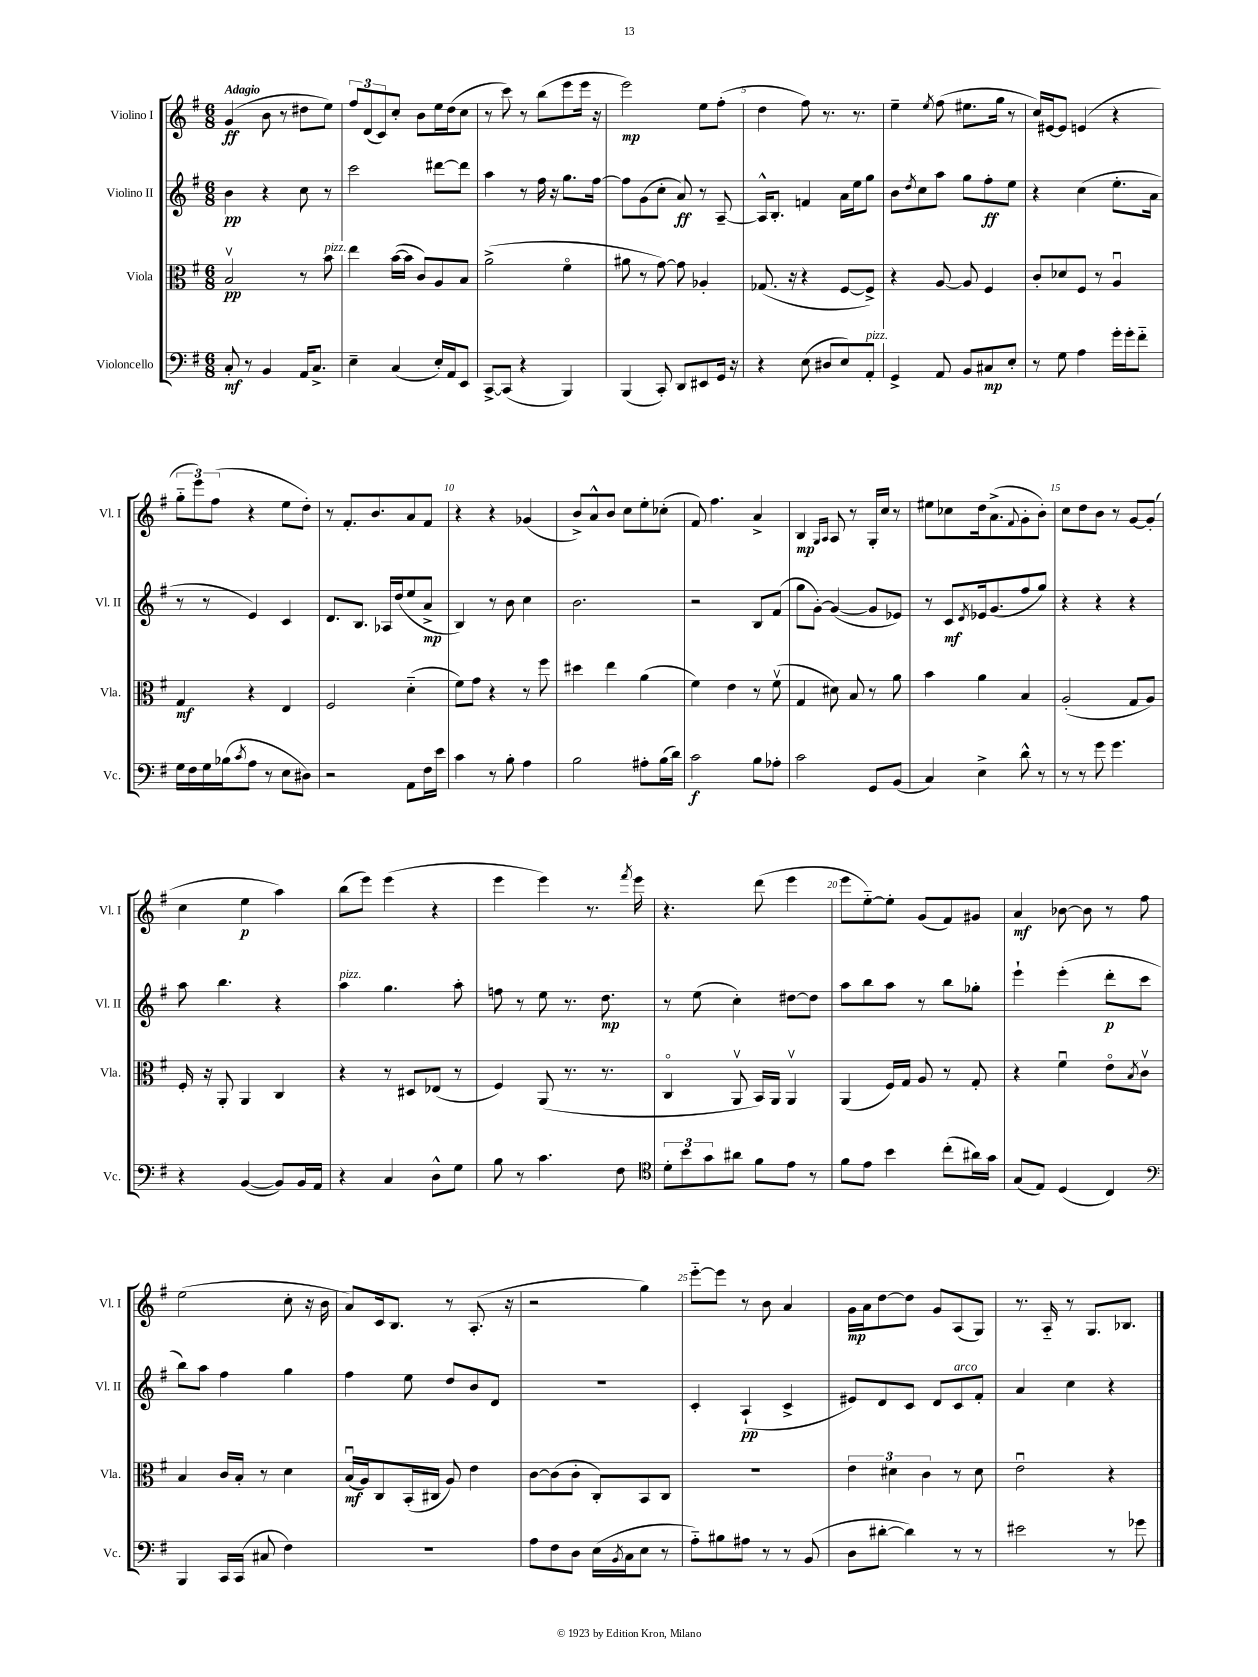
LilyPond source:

<<
\new StaffGroup <<
\new Staff = "s0" \with { instrumentName = "Violino I" shortInstrumentName = "Vl. I" } {
    \clef treble \key g \major \numericTimeSignature \time 6/8 \tempo "Adagio"
    g'4\ff( b'8 r8 dis''8 e''8) |
    \tuplet 3/2 { fis''8 d'8( c'8) } c''8-. b'8 e''16 d''16( c''8 |
    r8 c'''8) r8 b''8( e'''8 e'''16 r16 |
    e'''2\mp) e''8 fis''8-.( |
    d''4 fis''8) r8. r8. |
    e''4-- \acciaccatura { e''8 } fis''8( eis''8. g''16 r8 |
    c''16) eis'16~ eis'8 e'4( r4 |
    \tuplet 3/2 { g''8-_ e'''8) fis''8( } r4 e''8 d''8-.) |
    r8 fis'8.-. b'8. a'8 fis'8 |
    r4 r4 ges'4( |
    b'8->) a'8-^ b'8 c''8 e''8-. ces''8-.( |
    fis'8) fis''4. a'4-> |
    b4\mp \grace { g16 a16 } a8 r8 g16-. c''16 r8 |
    eis''8 ces''8 d''16 a'8.->( \appoggiatura { fis'8 } g'8-. b'8-.) |
    c''8 d''8 b'8 r8 g'8~ g'8-.( |
    c''4 e''4\p a''4) |
    b''8( e'''8) e'''4( r4 |
    e'''4 e'''4) r8. \acciaccatura { fis'''8 } e'''16 |
    r4. d'''8( e'''4 |
    e'''8 e''8~-_) e''8-. g'8( fis'8) gis'8 |
    a'4\mf bes'8~ bes'8 r8 fis''8 |
    e''2( c''8-. r16 b'16 |
    a'8) c'16 b8. r8 a8.-.( r16 |
    r2 g''4) |
    e'''8~-_ e'''8 r8 b'8 a'4 |
    g'16\mp a'16 d''8~ d''8 g'8 a8( g8) |
    r8. a16-_ r8 g8. bes8. \bar "|." |
}
\new Staff = "s1" \with { instrumentName = "Violino II" shortInstrumentName = "Vl. II" } {
    \clef treble \key g \major \numericTimeSignature \time 6/8
    b'4\pp r4 c''8 r8 |
    c'''2 dis'''8~ dis'''8 |
    a''4 r8 fis''16 r16 g''8. fis''16~ |
    fis''8 g'8( c''8-. a'8\ff) r8 a8~-- |
    a16-^ b8.-. f'4 a'16 e''16 g''8 |
    b'8 \acciaccatura { d''8 } c''8 a''8 g''8 fis''8-.\ff e''8 |
    r4 c''4( e''8.-. a'16 |
    r8 r8 e'4) c'4 |
    d'8. b8. aes16 d''16( e''8 a'8->\mp |
    b4) r8 b'8 c''4 |
    b'2. |
    r2 b8 fis'8( |
    g''8 g'8~-.) g'4~( g'8 ees'8) |
    r8 c'8\mf \acciaccatura { d'8 } ees'16 g'8.( fis''8 g''8) |
    r4 r4 r4 |
    a''8 b''4. r4 |
    a''4^\markup { \italic "pizz." } g''4. a''8-. |
    f''8 r8 e''8 r8. d''8.\mp |
    r8 e''8( c''4-.) dis''8~ dis''8 |
    a''8 b''8 a''8 r8 b''8 ges''8-. |
    e'''4-! e'''4-.( d'''8-.\p c'''8 |
    b''8) a''8 fis''4 g''4 |
    fis''4 e''8 d''8 b'8 d'8 |
    R2. |
    c'4-. a4-!\pp( c'4-> |
    eis'8) d'8 c'8 d'8 c'8^\markup { \italic "arco" } fis'8-. |
    a'4 c''4 r4 \bar "|." |
}
\new Staff = "s2" \with { instrumentName = "Viola" shortInstrumentName = "Vla." } {
    \clef alto \key g \major \numericTimeSignature \time 6/8
    b2\upbow\pp r8 b'8^\markup { \italic "pizz." } |
    e''4 b'16~( b'16 c'8) a8 b8 |
    a'2->( fis'4\flageolet |
    ais'8 r8 g'8~) g'8 aes4-. |
    ges8.( r16 r4 fis8~ fis8->) |
    r4 a8~ a8 fis4 |
    c'8-. des'8 fis8 r8 a4\downbow |
    g4\mf r4 e4 |
    fis2 d'4-_( |
    fis'8) g'8 r4 r8 fis''8 |
    dis''4 e''4 a'4( |
    fis'4) e'4 r8 fis'8\upbow( |
    g4 dis'8) b8 r8 a'8 |
    b'4 a'4 b4 |
    a2-.( g8 a8) |
    fis16-. r16 a,8-. a,4 c4 |
    r4 r8 dis8 ees8( r8 |
    fis4) a,8( r8. r8. |
    c4\flageolet a,8\upbow b,16) a,16 a,4\upbow |
    a,4( fis16) g16 a8 r8 g8-. |
    r4 fis'4\downbow e'8\flageolet \acciaccatura { b8 } c'8\upbow |
    b4 c'16 b16-. r8 d'4 |
    b16\downbow\mf( a16) c8 b,16-.( cis16 a8) e'4 |
    c'8~ c'8( c'8-. c8-.) b,8 c8 |
    R2. |
    \tuplet 3/2 { e'4 dis'4 c'4 } r8 dis'8 |
    e'2\downbow r4 \bar "|." |
}
\new Staff = "s3" \with { instrumentName = "Violoncello" shortInstrumentName = "Vc." } {
    \clef bass \key g \major \numericTimeSignature \time 6/8
    c8-.\mf r8 b,4 a,16 c8.-> |
    e4-- c4( e16-.) a,16 e,8 |
    c,8~-> c,8( r4 b,,4) |
    b,,4( c,8-.) d,8 eis,8 g,16 r16 |
    r4 e8( dis8 e8) a,8-.^\markup { \italic "pizz." } |
    g,4-> a,8 b,8 cis8\mp e8-. |
    r8 g8 a4 g'16-. g'16-. fis'8-_ |
    g16 fis16 g16 bes16( \acciaccatura { c'8 } a8 r8 e8 dis8) |
    r2 a,8 fis16 e'16 |
    c'4 r8 b8-. a4 |
    b2 ais8-. b16( d'16) |
    c'2\f b8 aes8-. |
    c'2 g,8 b,8( |
    c4) e4-> d'8-^ r8 |
    r8 r8 g'8 g'4. |
    r4 b,4~( b,8) b,16 a,16 |
    r4 c4 d8-^ g8 |
    b8 r8 c'4. fis8 |
    \clef tenor \tuplet 3/2 { d'8-. b'8 g'8 } ais'8 fis'8 e'8 r8 |
    fis'8 e'8 b'4 c''8-.( ais'16) g'16 |
    g8( e8) d4( c4) |
    \clef bass b,,4 c,16 c,16( cis8 fis4) |
    R2. |
    a8 fis8 d8 e16( \acciaccatura { b,8 } c16 e8 r8 |
    a8-_) bis8 ais8 r8 r8 b,8( |
    d8 dis'8~-. dis'4) r8 r8 |
    eis'2 r8 ges'8 \bar "|." |
}
>>
>>
\layout { \context { \Score \override BarNumber.break-visibility = ##(#f #t #t) barNumberVisibility = #(every-nth-bar-number-visible 5) } }
